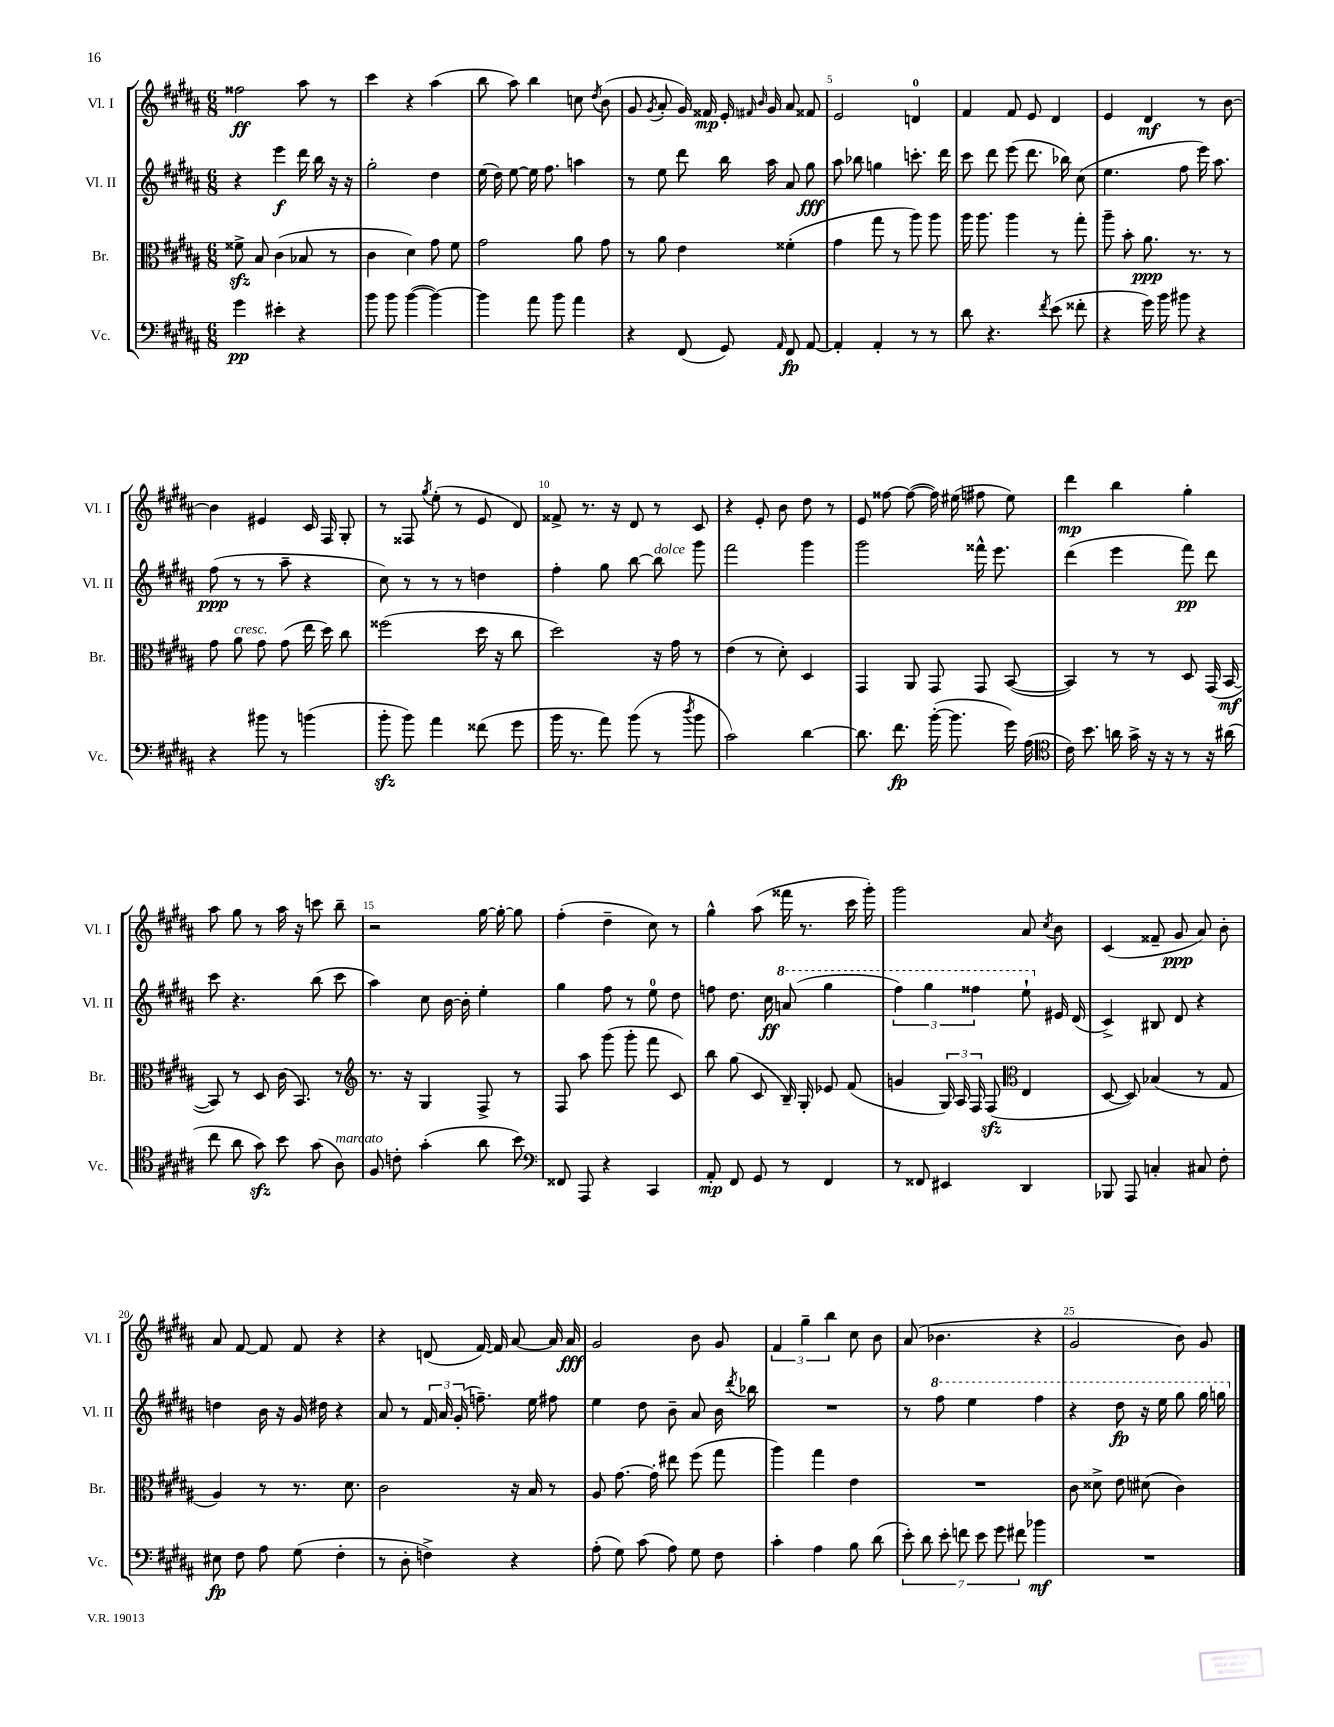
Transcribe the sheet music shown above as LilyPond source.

<<
\new StaffGroup <<
\new Staff = "s0" \with { instrumentName = "Vl. I" shortInstrumentName = "Vl. I" } {
    \clef treble \key b \major \numericTimeSignature \time 6/8
    \autoBeamOff fisis''2\ff ais''8 r8 |
    cis'''4 r4 ais''4( |
    b''8 ais''8) b''4 c''8 \acciaccatura { dis''8 } b'8( |
    gis'8 \acciaccatura { gis'8 } ais'8-. gis'16) fisis'16\mp e'16-. \grace { fis'16 b'16 } gis'16 ais'8 fisis'8 |
    e'2 d'4-0 |
    fis'4 fis'8 e'8 dis'4 |
    e'4 dis'4\mf r8 b'8~ |
    b'4 eis'4 cis'16 fis16 gis8-. |
    r8 fisis8 \acciaccatura { gis''8 } e''8-.( r8 e'8 dis'8) |
    fisis'8-> r8. r16 dis'8 r8 cis'8 |
    r4 e'8-. b'8 dis''8 r8 |
    e'8 fisis''8~ fisis''8~( fisis''16) eis''16( fis''8 eis''8) |
    dis'''4\mp b''4 gis''4-. |
    ais''8 gis''8 r8 ais''16 r16 c'''8 b''8-- |
    r2 gis''16~ gis''16~-. gis''8 |
    fis''4-.( dis''4-- cis''8) r8 |
    gis''4-^ ais''8( fisis'''16 r8. cis'''16 gis'''16-.) |
    gis'''2 ais'8 \acciaccatura { cis''8 } b'8 |
    cis'4( fisis'8-- gis'8\ppp ais'8) b'8-. |
    ais'8 fis'8~ fis'8 fis'8 r4 |
    r4 d'8( fis'16~) fis'16 ais'8~ ais'16 ais'16\fff |
    gis'2 b'8 gis'8 |
    \tuplet 3/2 { fis'4 gis''4-- b''4 } cis''8 b'8 |
    ais'8( bes'4. r4 |
    gis'2 b'8) gis'8 \bar "|." |
}
\new Staff = "s1" \with { instrumentName = "Vl. II" shortInstrumentName = "Vl. II" } {
    \clef treble \key b \major \numericTimeSignature \time 6/8
    \autoBeamOff r4 e'''4\f dis'''16 b''16 r16 r16 |
    gis''2-. dis''4 |
    e''16( dis''16) e''8~ e''16 fis''8. a''4 |
    r8 e''8 dis'''8 b''16 ais''16 ais'8 gis''8\fff |
    ais''8 bes''8 g''4 c'''8.-. dis'''16 |
    cis'''8 dis'''8 e'''8( dis'''8. bes''16) cis''8( |
    e''4. fis''8 e'''16) ais''8. |
    fis''8\ppp( r8 r8 ais''8-- r4 |
    cis''8) r8 r8 r8 d''4 |
    fis''4-. gis''8 b''8~ b''8^\markup { \italic "dolce" } gis'''8 |
    fis'''2 gis'''4 |
    gis'''2 fisis'''16-^ e'''8. |
    dis'''4( e'''4 fis'''8\pp) dis'''8 |
    cis'''8 r4. b''8( cis'''8 |
    ais''4) cis''8 b'16~ b'16-. e''4-. |
    gis''4 fis''8 r8 e''8-0 dis''8 |
    f''8 dis''8. cis''16\ff \ottava #1 a''8( gis'''4 |
    \tuplet 3/2 { fis'''4) gis'''4 fisis'''4 } e'''8-! \ottava #0 eis'16 dis'16( |
    cis'4->) bis8 dis'8 r4 |
    d''4 b'16 r16 gis'16 dis''16 r4 |
    ais'8 r8 \tuplet 3/2 { fis'16 ais'16 gis'16-.( } f''8.--) e''16 fis''8 |
    e''4 dis''8 b'8-- ais'8 b'16 \acciaccatura { dis'''8 } bes''16 |
    R2. |
    r8 \ottava #1 fis'''8 e'''4 fis'''4 |
    r4 dis'''8\fp r16 e'''16 gis'''8 gis'''16 g'''16 \ottava #0 \bar "|." |
}
\new Staff = "s2" \with { instrumentName = "Br." shortInstrumentName = "Br." } {
    \clef alto \key b \major \numericTimeSignature \time 6/8
    \autoBeamOff fisis'8->\sfz b8 cis'4( bes8 r8 |
    cis'4 dis'4) gis'8 fis'8 |
    gis'2 ais'8 gis'8 |
    r8 ais'8 e'4 fisis'4-.( |
    gis'4 gis''8 r8 ais''8) ais''8 |
    ais''16 ais''8. ais''4 r8 gis''8-. |
    ais''8-- b'8-. ais'8.\ppp r8. r8 |
    gis'8 ais'8^\markup { \italic "cresc." } gis'8 gis'8( e''16 dis''16) cis''8 |
    fisis''2( dis''16 r16 cis''8 |
    dis''2) r16 gis'16 r8 |
    e'4( r8 dis'8-.) dis4 |
    gis,4 ais,8 gis,8 gis,8 b,8~( |
    b,4) r8 r8 dis8 gis,16( b,16~\mf |
    b,8) r8 dis8 cis'16( b,8.) r8 |
    \clef treble r8. r16 gis4 fis8-> r8 |
    fis8 ais''8 gis'''8( gis'''8-. fis'''8 cis'8) |
    b''8 gis''8( cis'8 b16--) gis16-. ees'8 fis'8( |
    g'4 \tuplet 3/2 { gis16) ais16 fis16 } fis8\sfz( \clef alto e4 |
    dis8~ dis8) bes4( r8 gis8 |
    ais4) r8 r8. dis'8. |
    cis'2 r16 b16 r8 |
    ais8 gis'8.~ gis'16-. eis''8 fis''8( gis''8 |
    ais''4) gis''4 e'4 |
    R2. |
    cis'8 disis'8-> e'8 dis'8( cis'4) \bar "|." |
}
\new Staff = "s3" \with { instrumentName = "Vc." shortInstrumentName = "Vc." } {
    \clef bass \key b \major \numericTimeSignature \time 6/8
    \autoBeamOff gis'4\pp eis'4-. r4 |
    b'8 b'8 b'4~( b'4~) |
    b'4 ais'8 b'8 ais'4 |
    r4 fis,8( gis,8) \grace { ais,16 } fis,8\fp ais,8~ |
    ais,4-. ais,4-. r8 r8 |
    dis'8 r4. \acciaccatura { fis'8 } e'8( fisis'8-. |
    r4 gis'16) b'16 bis'8 r4 |
    r4 bis'8 r8 b'4( |
    b'8-.\sfz b'8) ais'4 fisis'8( gis'8 |
    b'16 r8. ais'8) b'8( r8 \acciaccatura { dis''8 } b'8 |
    cis'2) dis'4~ |
    dis'8. fis'8.\fp b'16~-.( b'8. gis'16) ais16( |
    \clef tenor cis'16) b'8. a'16 gis'16-> r16 r16 r8 r16 ais'16( |
    cis''8 ais'8 gis'8\sfz) b'8 gis'8( ais8^\markup { \italic "marcato" }) |
    fis8 c'8-. gis'4-.( ais'8 b'8) |
    \clef bass fisis,8 ais,,8 r4 cis,4 |
    ais,8-.\mp fis,8 gis,8 r8 fis,4 |
    r8 fisis,8 eis,4 dis,4 |
    bes,,8 ais,,8 c4-. cis8 fis8-. |
    eis8\fp fis8 ais8 gis8( fis4-. |
    r8 dis8-. f4->) r4 |
    ais8-.( gis8) cis'8( ais8) gis8 fis8 |
    cis'4-. ais4 b8 dis'8( |
    \tuplet 7/4 { e'8-.) dis'8 e'8-. f'8 e'8 gis'8 fis'8 } bes'4\mf |
    R2. \bar "|." |
}
>>
>>
\layout { \context { \Score \override BarNumber.break-visibility = ##(#f #t #t) barNumberVisibility = #(every-nth-bar-number-visible 5) } }
